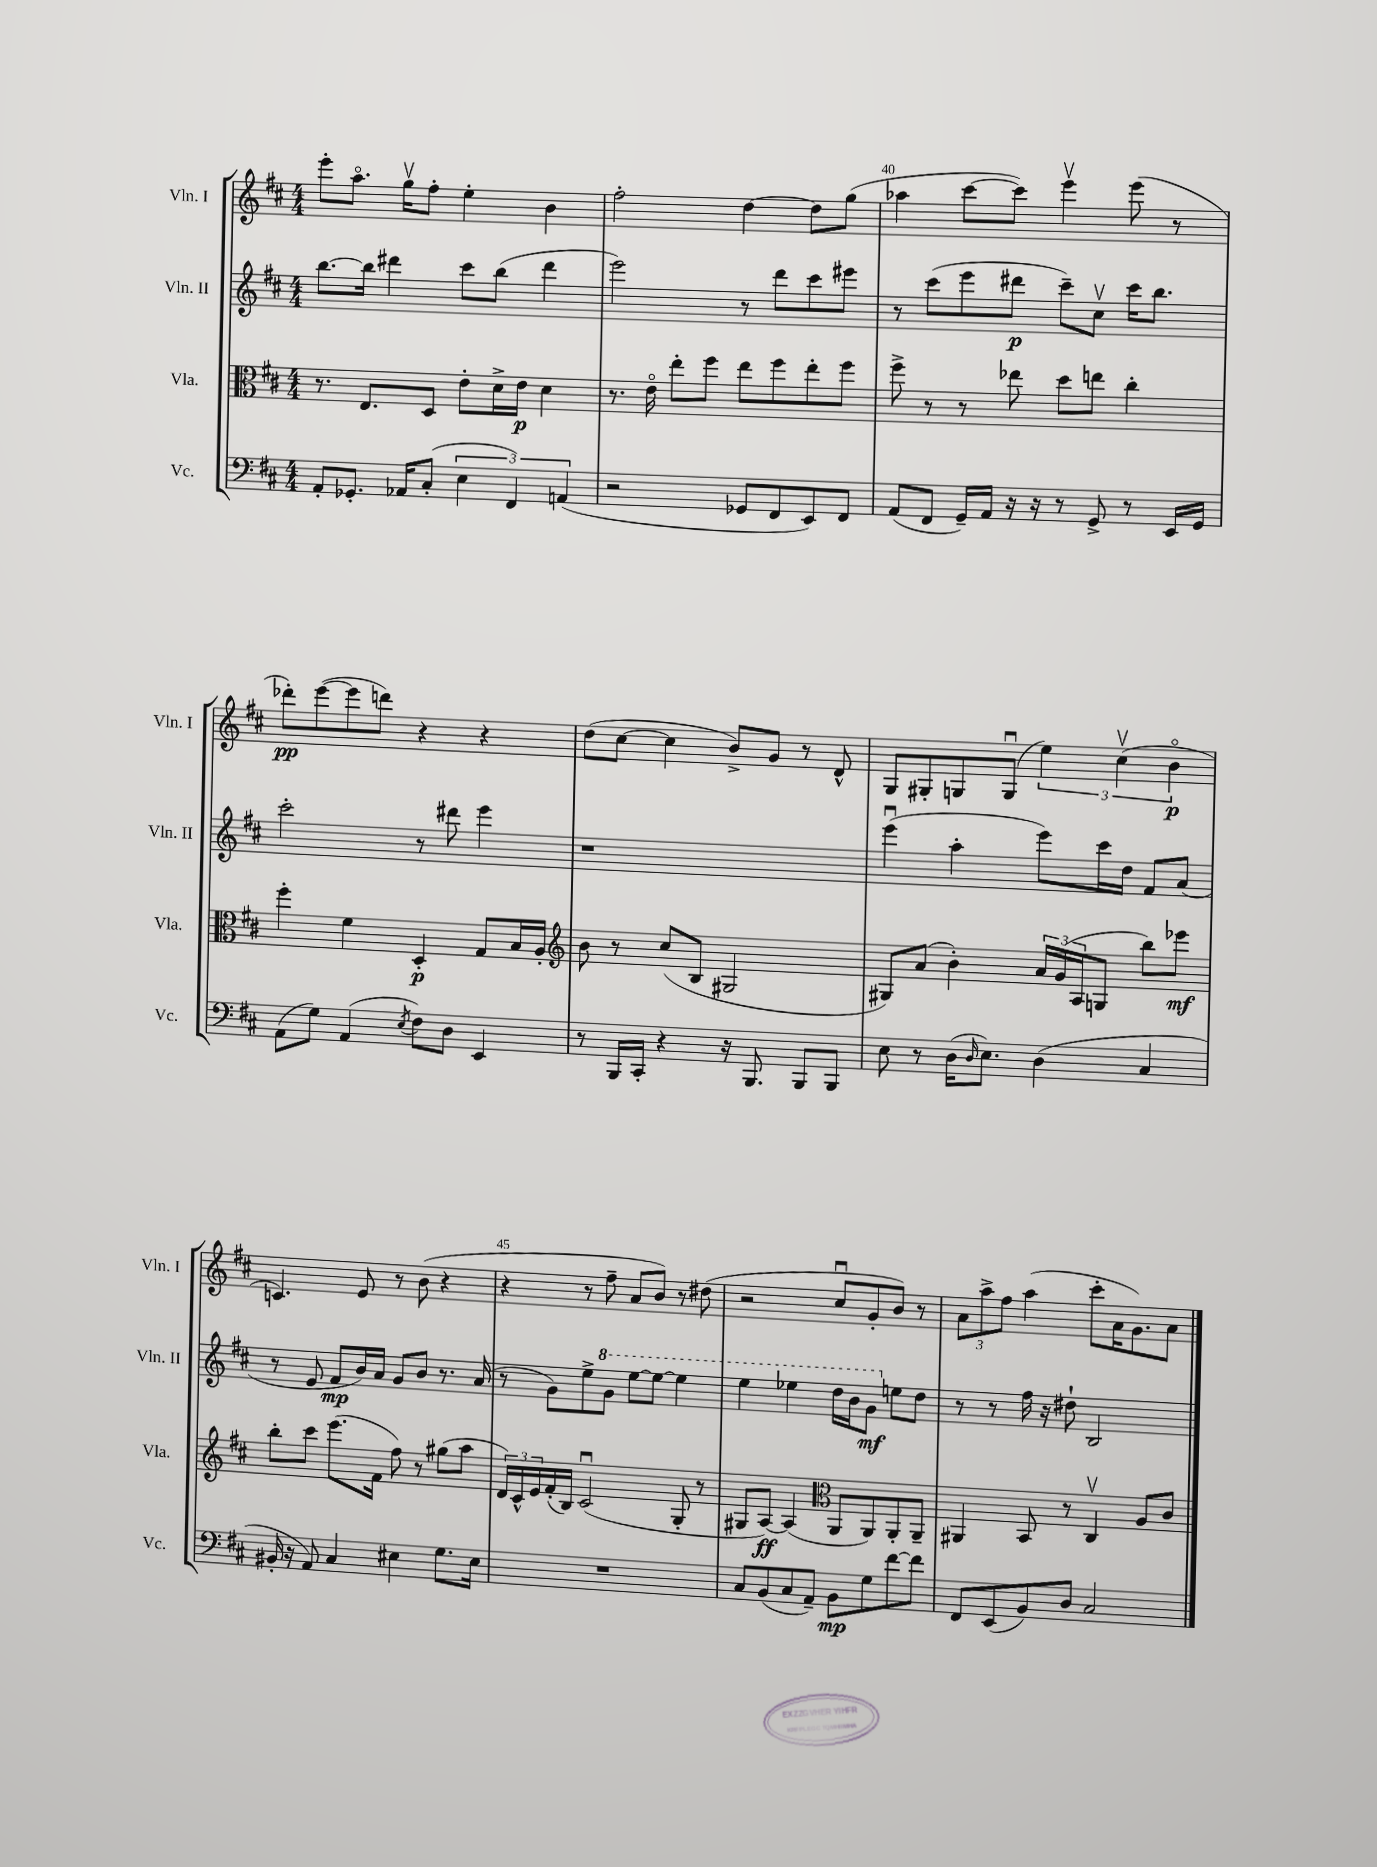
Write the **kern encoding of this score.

**kern	**kern	**kern	**kern
*staff4	*staff3	*staff2	*staff1
*clefF4	*clefC3	*clefG2	*clefG2
*k[f#c#]	*k[f#c#]	*k[f#c#]	*k[f#c#]
*M4/4	*M4/4	*M4/4	*M4/4
8AA'/L	8.r	[8.bb\L	8eee'\L
8.GG-'/J	.	.	8.aao\J
.	8.E/L	16bb\]Jk	.
.	.	4ddd#\	.
16AA-/LK	.	.	16ggv\LK
(8C#'/J	8D/J	.	8ff#'\J
6E\	8e'\L	8ccc#\L	4ee'\
.	16d^\L	(8bb\J	.
6FF#/)	.	.	.
.	16e\JJ	.	.
.	4d\	4ddd#\	4b\
(6AA/	.	.	.
=	=	=	=
2r	8.r	2eee\)	2ff#'\
.	16eo\	.	.
.	8ee'\L	.	.
.	8ff#\J	.	.
8GG-/L	8ee\L	8r	[4dd\
8FF#/	8ff#\	8ddd\L	.
8EE/)	8ee'\	8ccc#\	8dd\]L
8FF#/J	8ff#\J	8eee#\J	(8gg\J
=	=	=	=
(8AA/L	8ff#^\	8r	4aa-\
8FF#/J	8r	(8ccc#\L	.
16GG~/LL)	8r	8eee\	[8ccc#\L
16AA/JJ	.	.	.
16r	8ee-\	8ddd#\J	8ccc#\]J)
16r	.	.	.
8r	8dd\L	8ccc#~\L)	4eeev\
8GG^/	8ee\J	8cc#v\J	.
8r	4cc#'\	16ccc#\LK	(8eee\
.	.	8.bb\J	.
16EE/LL	.	.	8r
16GG/JJ	.	.	.
=	=	=	=
(8AA\L	4ff#'\	2ccc#'\	8ddd-'\L)
8G\J)	.	.	([8eee\
(4AA/	4f#\	.	8eee\]
.	.	.	8ddd\J)
8qE/	.	.	.
8F#\L)	4D'/	8r	4r
8D\J	.	8ddd#\	.
4EE/	8G/L	4eee\	4r
.	16B/L	.	.
.	16A'/JJ	.	.
=	=	=	=
*	*clefG2	*	*
8r	8b\	1r	(8dd\L
16BBB/LL	8r	.	[8cc#\J
16CC#'/JJ	.	.	.
4r	(8cc#/L	.	4cc#\]
.	8B/J	.	.
16r	2G#/	.	8b^/L)
8.BBB/	.	.	.
.	.	.	8g/J
8BBB/L	.	.	8r
8BBB/J	.	.	8d^^/
=	=	=	=
8E\	8G#/L)	(4eeeu\	8G/L
8r	(8a/J	.	8G#'/
(16D\LK	4b'\)	4aa'\	8G/
16qqD/	.	.	.
8.E\J)	.	.	.
.	.	.	(8Gu/J
(4D\	24a/LL	8eee\L)	6ee\)
.	(24g/	.	.
.	24A/J	.	.
.	8G/J	16ccc#\L	.
.	.	.	(6cc#v\
.	.	16dd\JJ	.
4C#/	8bb\L)	8f#/L	.
.	.	.	6bo\
.	8eee-\J	(8a/J	.
=	=	=	=
16BB#'/	8bb'\L	8r	4.c/)
16r	.	.	.
8AA/)	8ccc#\J	8e/	.
4C#/	(8.eee\L	8f#/L	.
.	.	16b/L)	8e/
.	16f#\Jk	16a/JJ	.
4E#\	8ff#\)	8g/L	8r
.	8r	8b/J	(8b\
8.G\L	(8gg#\L	8.r	4r
.	8aa\J	.	.
16E#\Jk	.	(16a/	.
=	=	=	=
1r	24d/LL)	8r	4r
.	24c#^^/	.	.
.	24e/	.	.
.	(16f#'/	8g\L)	.
.	16B/JJ)	.	.
.	(2c#u/	8ee^\	8r
.	.	8gg\J	8ff#~\
.	.	[8eee\L	8a/L
.	.	8eee\_J	8b/J)
.	8G'/	4eee\]	8r
.	8r	.	(8dd#\
=	=	=	=
8C#/L	8G#/L	4eee\	2r
(8BB/	[8A/J)	.	.
8C#/	(4A/]	4eee-\	.
8AA~/J)	.	.	.
*	*clefC3	*	*
8BB\L	8AA/L	16ddd\LL	8cc#u/L
.	.	16bb\J	.
8G\	8AA/)	8gg\J	8g'/
[8f#\	8AA'/	8ee\L	8b/J)
8f#\]J	8AA~/J	8dd\J	8r
=	=	=	=
8FF#/L	4AA#/	8r	12a\L
.	.	.	12aa^\
(8EE/	.	8r	.
.	.	.	12ff#\J
8BB/)	8BB/	16ff#\	(4aa\
.	.	16r	.
8D/J	8r	8dd#`\	.
2C#/	4C#v/	2B/	8ccc#'\L
.	.	.	16a\K
.	.	.	8.g\)
.	8A/L	.	.
.	8c#/J	.	8a\J
==	==	==	==
*-	*-	*-	*-
